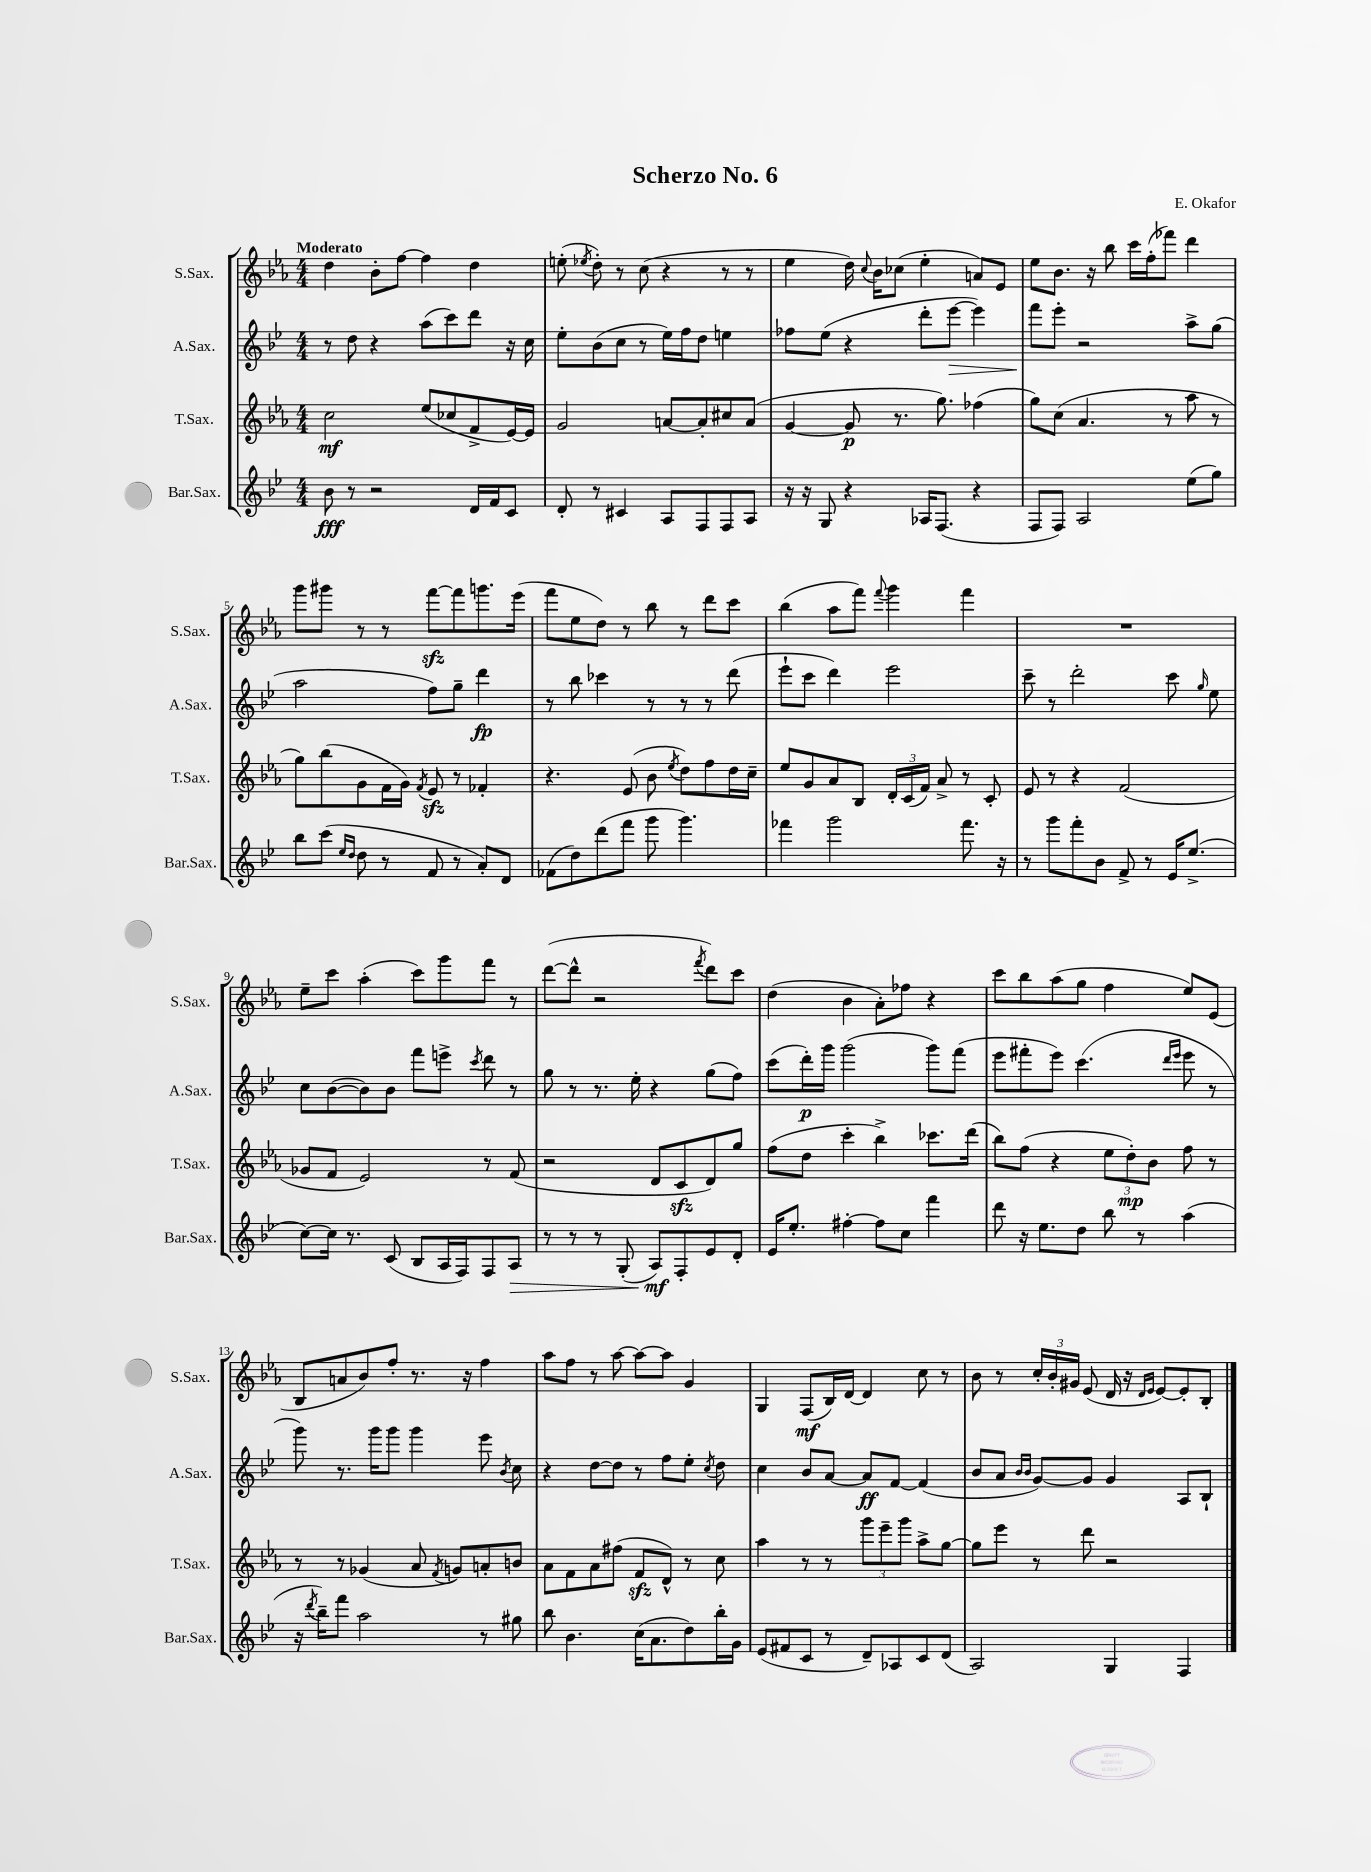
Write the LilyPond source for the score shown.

\header { title = "Scherzo No. 6" composer = "E. Okafor" }
<<
\new StaffGroup <<
\new Staff = "s0" \with { instrumentName = "S.Sax." shortInstrumentName = "S.Sax." } {
    \clef treble \key ees \major \numericTimeSignature \time 4/4 \tempo "Moderato"
    \autoBeamOff d''4 bes'8[-. f''8]~ f''4 d''4 |
    e''8-.( \acciaccatura { ees''8 } d''8-.) r8 c''8( r4 r8 r8 |
    ees''4 d''16) \appoggiatura { c''8 } bes'16[ ces''8]( ees''4-. a'8[) ees'8] |
    ees''8[ bes'8.] r16 bes''8 c'''16[ f''16-.( fes'''8]) d'''4 |
    g'''8[ gis'''8] r8 r8 f'''8[~\sfz f'''8 g'''8. ees'''16]( |
    f'''8[ ees''8 d''8]) r8 bes''8 r8 d'''8[ c'''8] |
    bes''4( aes''8[ f'''8]) \appoggiatura { f'''8 } g'''4 f'''4 |
    R1 |
    ees''8[-- c'''8] aes''4-.( c'''8[) g'''8 f'''8] r8 |
    d'''8[~( d'''8]-^ r2 \acciaccatura { f'''8 } d'''8[) c'''8] |
    d''4( bes'4 aes'8[-.) fes''8] r4 |
    c'''8[ bes''8 aes''8( g''8] f''4 ees''8[) ees'8]( |
    bes8[ a'8 bes'8) f''8]-. r8. r16 f''4 |
    aes''8[ f''8] r8 aes''8~ aes''8[~ aes''8] g'4 |
    g4 f8[\mf( bes16) d'16]~ d'4 c''8 r8 |
    bes'8 r8 \tuplet 3/2 { c''16[-. bes'16-. gis'16] } ees'8( d'16 r16 \grace { d'16[ ees'16] } ees'8[~) ees'8-. bes8]-. \bar "|." |
}
\new Staff = "s1" \with { instrumentName = "A.Sax." shortInstrumentName = "A.Sax." } {
    \clef treble \key bes \major \numericTimeSignature \time 4/4
    \autoBeamOff r8 d''8 r4 a''8[( c'''8) d'''8] r16 c''16 |
    ees''8[-. bes'8( c''8] r8 ees''16[) f''16 d''8] e''4 |
    fes''8[ ees''8]( r4 d'''8[-. ees'''8]~\> ees'''4) |
    f'''8[\! ees'''8]-. r2 a''8[-> g''8]( |
    a''2 f''8[) g''8]-- d'''4\fp |
    r8 bes''8 ces'''4 r8 r8 r8 d'''8( |
    ees'''8[-! c'''8] d'''4) ees'''2 |
    c'''8-- r8 d'''2-. c'''8 \grace { g''16 } ees''8 |
    c''8[ bes'8~( bes'8) bes'8] f'''8[ e'''8]-> \acciaccatura { c'''8 } d'''8 r8 |
    g''8 r8 r8. ees''16-. r4 g''8[( f''8]) |
    c'''8[( d'''16-.\p) g'''16] g'''2( g'''8[) f'''8]( |
    ees'''8[ fis'''8-. ees'''8]) c'''4.( \grace { d'''16[ ees'''16] } ees'''8 r8 |
    g'''8) r8. g'''16[ g'''8] g'''4 ees'''8 \acciaccatura { bes'8 } c''8 |
    r4 d''8[~ d''8] r8 f''8[ ees''8]-. \acciaccatura { c''8 } d''8 |
    c''4 bes'8[ a'8]~ a'8[\ff f'8]~ f'4( |
    bes'8[ a'8] \grace { bes'16[ bes'16] } g'8[~) g'8] g'4 a8[ bes8]-! \bar "|." |
}
\new Staff = "s2" \with { instrumentName = "T.Sax." shortInstrumentName = "T.Sax." } {
    \clef treble \key ees \major \numericTimeSignature \time 4/4
    \autoBeamOff c''2\mf ees''8[( ces''8 f'8-> ees'16~) ees'16] |
    g'2 a'8[~ a'8-. cis''8 a'8]( |
    g'4~ g'8\p r8. g''8.) fes''4( |
    g''8[) c''8]( aes'4. r8 aes''8 r8 |
    g''8[) bes''8( g'8 f'16 g'16]) \acciaccatura { f'8 } ees'8\sfz r8 fes'4-. |
    r4. ees'8( bes'8 \acciaccatura { ees''8 } d''8[) f''8 d''16 c''16]-- |
    ees''8[ g'8 aes'8 bes8] \tuplet 3/2 { d'16[-. c'16( f'16]) } aes'8-> r8 c'8-. |
    ees'8 r8 r4 f'2( |
    ges'8[ f'8] ees'2) r8 f'8( |
    r2 d'8[ c'8\sfz d'8) g''8] |
    f''8[( d''8] c'''4-. bes''4->) ces'''8.[ d'''16]( |
    bes''8[) f''8]( r4 \tuplet 3/2 { ees''8[ d''8-.\mp) bes'8] } f''8 r8 |
    r8 r8 ges'4( aes'8 \acciaccatura { f'8 } g'8[) a'8-. b'8] |
    aes'8[ f'8 aes'8 fis''8]( f'8[\sfz d'8]-^) r8 c''8 |
    aes''4 r8 r8 \tuplet 3/2 { g'''8[ ees'''8-- g'''8] } aes''8[-> g''8]~ |
    g''8[ ees'''8] r8 d'''8 r2 \bar "|." |
}
\new Staff = "s3" \with { instrumentName = "Bar.Sax." shortInstrumentName = "Bar.Sax." } {
    \clef treble \key bes \major \numericTimeSignature \time 4/4
    \autoBeamOff bes'8\fff r8 r2 d'16[ f'16 c'8] |
    d'8-. r8 cis'4 a8[ f8 f8 a8] |
    r16 r16 g8 r4 aes16[ f8.]( r4 |
    f8[ f8]) a2 ees''8[( g''8]) |
    bes''8[ c'''8]( \grace { ees''16[ d''16] } d''8 r8 f'8 r8 a'8[-.) d'8] |
    fes'8[( d''8) d'''8( f'''8] g'''8 g'''4.) |
    fes'''4 g'''2 fes'''8. r16 |
    r8 g'''8[ f'''8-. bes'8] f'8-> r8 ees'16[ ees''8.]->( |
    c''8[~) c''16] r8. c'8( bes8[ a16 f16) f8 a8]\> |
    r8 r8 r8 g8-.( a8[\mf\!) f8-. ees'8 d'8]-. |
    ees'16[ ees''8.]-. fis''4~-. fis''8[ c''8] f'''4 |
    d'''8 r16 ees''8.[ d''8] bes''8 r8 a''4( |
    r16 \acciaccatura { d'''8 } bes''16[--) f'''8] a''2 r8 gis''8 |
    bes''8 bes'4. c''16[( a'8. d''8) bes''16-. g'16] |
    ees'8[( fis'8 c'8] r8 d'8[--) aes8 c'8 d'8]( |
    a2) g4 f4 \bar "|." |
}
>>
>>
